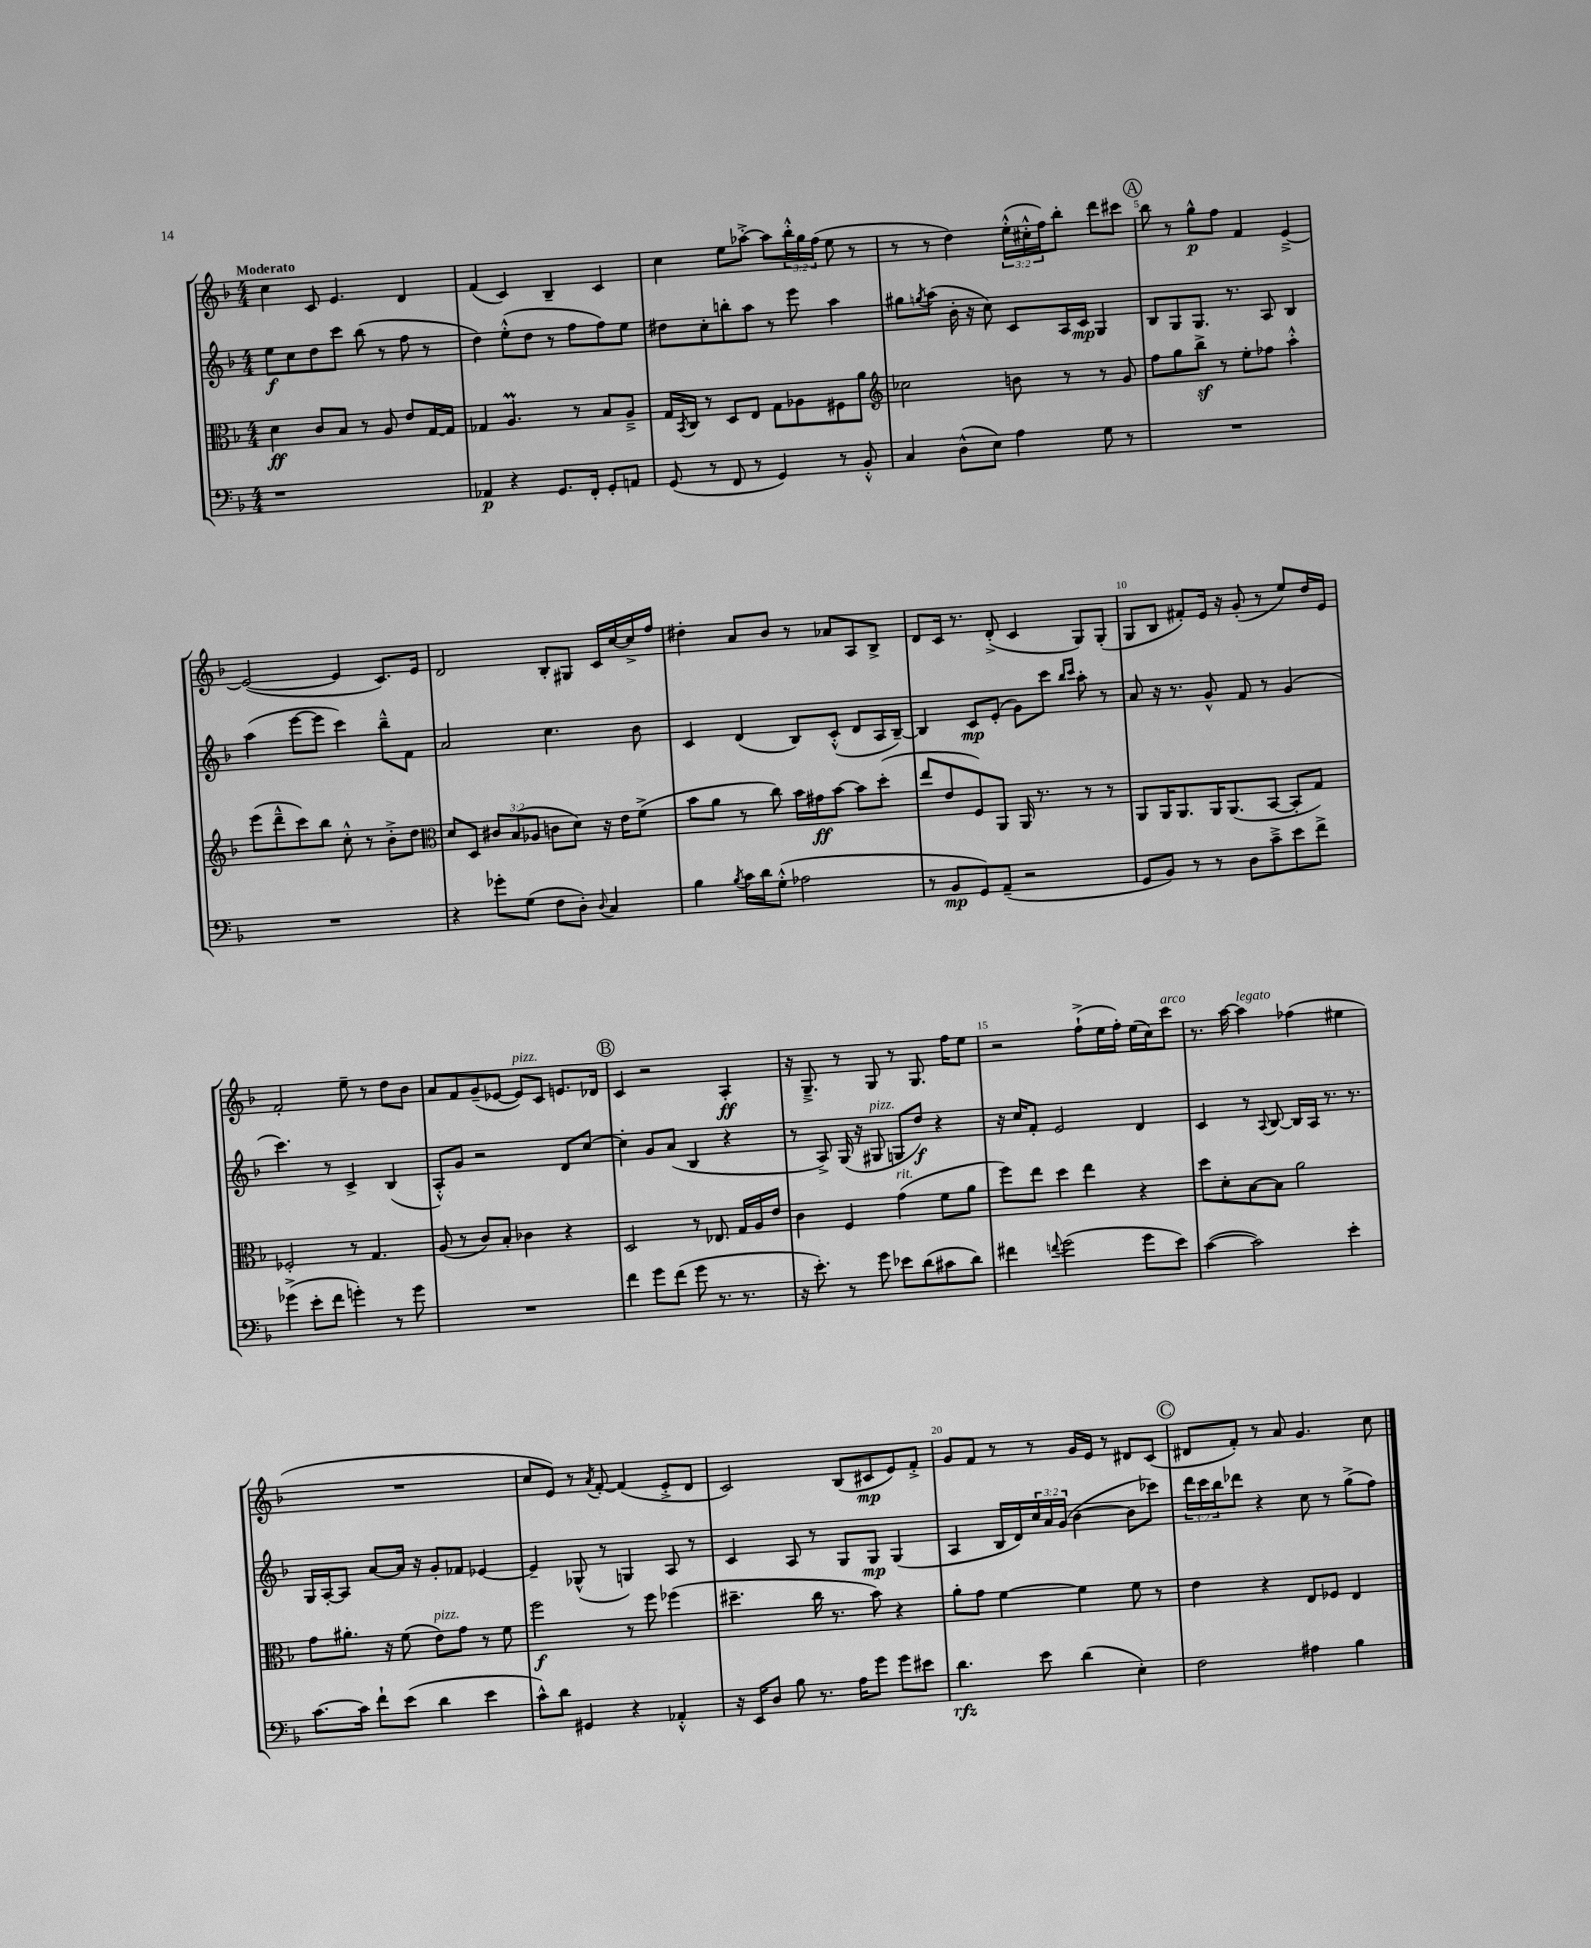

**kern	**kern	**kern	**kern
*staff4	*staff3	*staff2	*staff1
*clefF4	*clefC3	*clefG2	*clefG2
*k[b-]	*k[b-]	*k[b-]	*k[b-]
*M4/4	*M4/4	*M4/4	*M4/4
1r	4d	8ee	4cc
.	.	8cc	.
.	8c	8dd	8c
.	8B-	8ccc	4.e
.	8r	(8bb-	.
.	8A	8r	.
.	8e	8ff	4d
.	[16G	8r	.
.	16G]	.	.
=	=	=	=
4AA-	4G-	4dd)	(4f
4r	4.A	(8ee'^^	4c)
.	.	8dd	.
8.GG	.	8r	4B-~
.	8r	8ff	.
16FF'	.	.	.
8GG'	8B-	8ff)	4c
8AA	8A~^	8ee	.
=	=	=	=
(8GG	16G	8dd#	4cc
.	8qBB-	.	.
.	16C	.	.
8r	8r	8cc'	.
8FF	8D	8bb'	8ee
8r	8E	8aa	[8aa-'^
4GG)	8G	8r	8aa-]
.	8A-	8eee	24bb-'^^
.	.	.	24gg
.	.	.	(24ff
8r	8F#	4aa	8ee
8BB-'^^	8a	.	8r
=	=	=	=
*	*clefG2	*	*
4C	2cc-	8gg#	8r
.	.	8qgg	.
.	.	(8aa	8r
(8D^^	.	16b-'	4dd)
.	.	16r	.
8E)	.	8cc)	.
4A	8b	8c	(24ee'^^
.	.	.	24cc#'^^
.	.	.	24ff)
.	8r	16A	8bb-'
.	.	16c	.
8G	8r	4G	8ddd
8r	8g	.	8ccc#
=	=	=	=
1r	8ff	8B-	8bb-
.	8gg	8G	8r
.	8bb-^	8.G	8gg^^
.	8r	.	8ff
.	.	8.r	.
.	8ee'	.	4f
.	8ff-	8A	.
.	4aa'^^	4B-	[4e~^
=	=	=	=
1r	(8eee	(4aa	(2e_
.	8ddd~^^	.	.
.	8ccc)	[8eee	.
.	8bb-	8eee]	.
.	8cc'^^	4ccc)	4e]
.	8r	.	.
.	8b-'^	8bb-~^^	8.c)
.	8dd	8f	.
.	.	.	16e
=	=	=	=
*	*clefC3	*	*
4r	8d	2a	2d
.	8D	.	.
8g-'	12c#	.	.
.	(12B-	.	.
(8G	.	.	.
.	12A-	.	.
8F	8c	4.cc	8B-'
8D')	8d)	.	8G#
8qqD	.	.	.
4C	16r	.	16c
.	16e	.	[16cc
.	(8f^	8b-	16cc^]
.	.	.	16ff
=	=	=	=
4B-	8b-	4c	4dd#'
.	8a	.	.
8qB-	.	.	.
16c	8r	(4d	8a
16d	.	.	.
(8G'^^	8cc)	.	8b-
2A-	16b-	8B-)	8r
.	16g#	.	.
.	[8b-	(8c'^^	8a-
.	8b-]	8d	8A
.	(8dd'	16A	8B-^
.	.	[16B-~)	.
=	=	=	=
8r	8ee	4B-]	8d
8BB-	8e	.	16c
.	.	.	8.r
8GG)	8F)	8c	.
(8AA~	8AA	(8e'	(8d'^
2r	16AA	8g)	4c
.	8.r	.	.
.	.	8ccc	.
.	.	16qqbb-	.
.	.	16qqccc	.
.	8r	8aa'	8G)
.	8r	8r	(8G'
=	=	=	=
8GG	8AA	8a	8G
8BB-)	16AA	16r	8B-
.	8.AA	8.r	.
8r	.	.	8f#')
8r	16AA	8g^^	16e
.	(8.AA	.	16r
8D	.	8f	(8g'
8c~^	[8BB-	8r	8r
8e	8BB-']	(4g	8ee)
8f^	8G)	.	16dd
.	.	.	16e
=	=	=	=
(4g-^	2F-'	4.ccc)	2f'
8e'	.	.	.
8f	.	8r	.
4g')	8r	4c^	8ee~
.	4.G	.	8r
8r	.	(4B-	8dd
8g	.	.	8b-
=	=	=	=
1r	(8A	8A'^^)	8a
.	8r	8g	8f
.	8c)	2r	(8g~
.	8B-'	.	[8e-
.	4c-	.	8e-])
.	.	.	8c
.	4r	8d	8.e
.	.	[8cc	.
.	.	.	16d-
=	=	=	=
4f	2D	4cc']	4c
8g	.	8g	2r
(8f	.	(8a	.
8g	8r	4B-	.
8.r	8.E-	.	.
.	.	4r	4A'
8.r	16G	.	.
.	16A	.	.
.	16e	.	.
=	=	=	=
16r	4c	8r	16r
8.e')	.	.	8.G~^
.	.	8A^)	.
8r	4F	(16G	8r
.	.	16r	.
8g	.	8G#	8G
8e-	(4g	8G	8r
(8d	.	8dd)	8.G
8c#	8f	4r	.
.	.	.	16ff
8d)	8a	.	8ee
=	=	=	=
4f#	8ff)	16r	2r
.	.	16cc	.
.	8ee	8f'	.
8qqf	.	.	.
(2g	4dd	2e	.
.	4ee	.	(8ff`^
.	.	.	16ee
.	.	.	16ff')
8g	4r	4d	(16ee
.	.	.	16cc)
8e)	.	.	8ccc
=	=	=	=
([4c	8dd	4c	8.r
.	8d'	.	.
.	.	.	[16aa
2c])	[8B-	8r	4aa]
.	.	8qqA	.
.	8B-]	[8B-	.
.	2a	16B-]	(4ff-
.	.	16A	.
.	.	8.r	.
4e'	.	.	4ee#
.	.	8.r	.
=	=	=	=
[8.c	8g	16G	1r
.	.	[16A'	.
.	8.a#'	8A]	.
16c]	.	.	.
8f`	.	[8a	.
.	16r	.	.
(8e	(8f	16a]	.
.	.	16r	.
4d	8e)	8g'	.
.	8g	8f-	.
4e	8r	[4e-	.
.	8f	.	.
=	=	=	=
8c^^)	2ff	4e-~]	8cc
8d	.	.	8e)
4GG#	.	(8G-^^	8r
.	.	.	8qa
.	.	8r	[8f'
4r	8r	4G)	(4f]
.	8ff	.	.
4AA-'^^	(4ff-	8A	8e'^
.	.	8r	8d
=	=	=	=
16r	4.dd#~	4c	2c)
16EE	.	.	.
8D	.	.	.
8B-	.	8A	.
8.r	16cc	8r	.
.	8.r	.	.
.	.	8G	(8B-
16A	.	.	.
8g	8b-)	8G	8c#
8g	4r	(4G	8e)
8e#	.	.	8f'^
=	=	=	=
4.d	8a'	4A	8g
.	8g	.	8f
.	[4f	16B-	8r
.	.	16d)	.
8e	.	24cc	8r
.	.	24a	.
.	.	(24g	.
(4d	4f]	[4b-	16g
.	.	.	16e
.	.	.	8r
4E')	8f	8b-]	8d#
.	8r	8ccc-)	(8c
=	=	=	=
2F	4e	24ddd	8d#
.	.	24ccc	.
.	.	24bb-	.
.	.	8ddd-	8f')
.	4r	4r	8r
.	.	.	8a
4A#	8E	8cc	4.g
.	8F-	8r	.
4B-	4E	(8gg^	.
.	.	8ff)	8cc
==	==	==	==
*-	*-	*-	*-
